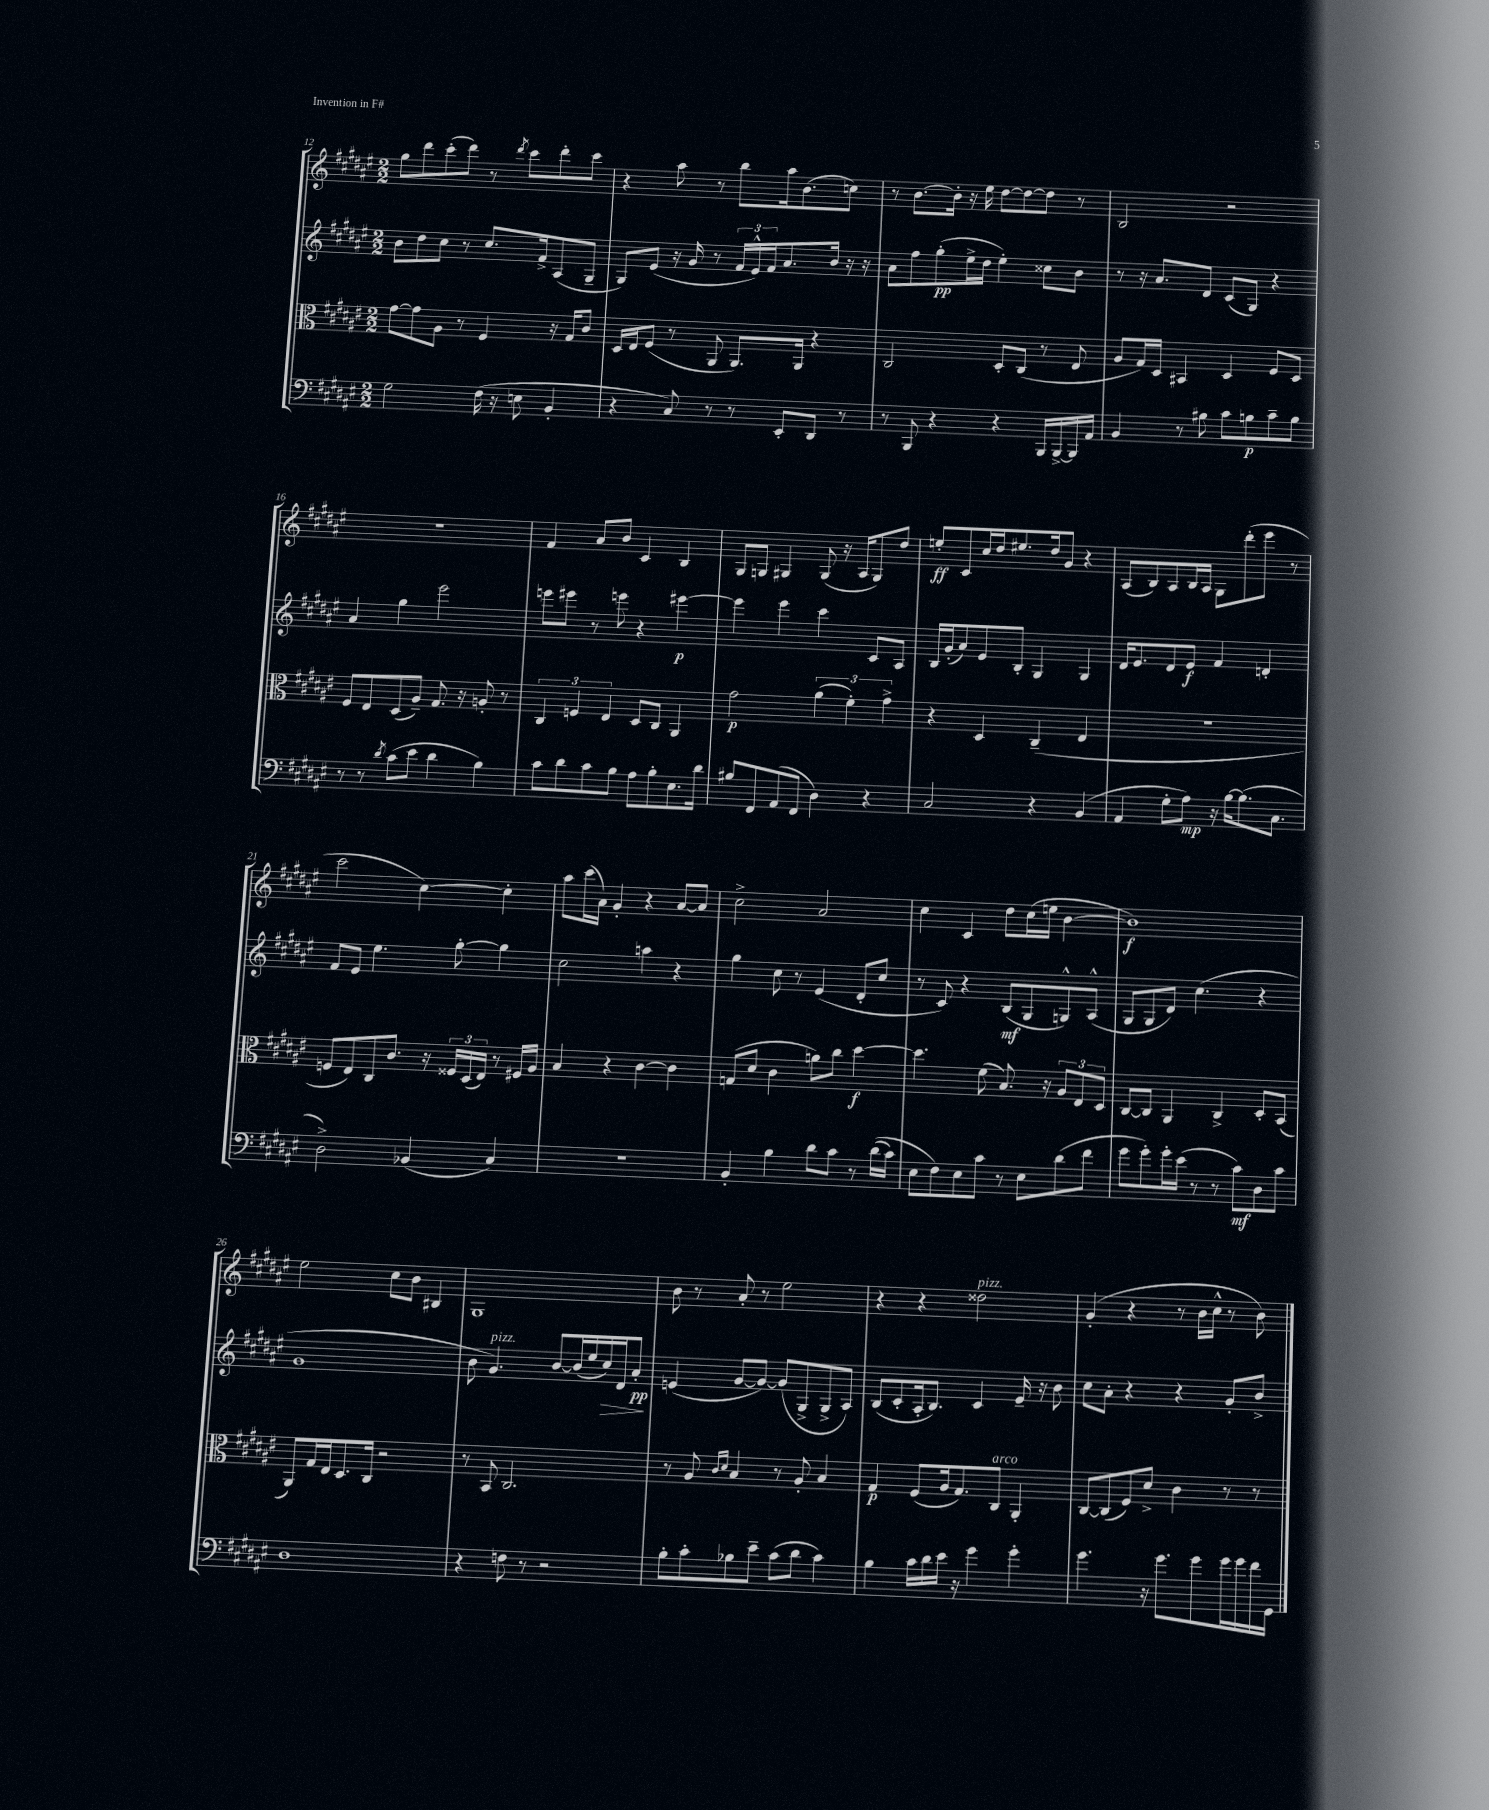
<<
\new StaffGroup <<
\new Staff = "s0" {
    \clef treble \key fis \major \numericTimeSignature \time 2/2
    gis''8 dis'''8 cis'''8-.( dis'''8) r8 \acciaccatura { dis'''8 } cis'''8 dis'''8-. cis'''8 |
    r4 ais''8 r8 b''8 ais''16 b'8.( c''8) |
    r8 b'8.~ b'16-. r16 eis''16 dis''8~ dis''8~ dis''8 r8 |
    b2 r2 |
    r1 |
    fis'4 ais'8 b'8 cis'4 b4 |
    gis8 g8 gis4 gis8( r16 ais16 gis8) dis''8 |
    e''8-.\ff cis'8 cis''16 dis''16 eis''8. dis''16 gis'8 r4 |
    ais8( b8) ais8 b16 ais16 gis8 dis'''8-.( eis'''8 r8 |
    cis'''2 cis''4~) cis''4-. |
    ais''8 cis'''16( ais'16) gis'4-. r4 ais'8~ ais'8 |
    cis''2-> ais'2 |
    cis''4 cis'4 dis''8 cis''16( e''16 b'4~ |
    b'1\f) |
    eis''2 cis''8 b'8 bis4 |
    gis1 |
    b'8 r8 ais'8-. r8 eis''2 |
    r4 r4 disis''2^\markup { \italic "pizz." } |
    gis'4-.( r4 r8 b'16 cis''16-^ r8 b'8) \bar "|." |
}
\new Staff = "s1" {
    \clef treble \key fis \major \numericTimeSignature \time 2/2
    b'8 dis''8 cis''8 r8 cis''8. fis'16-> ais8( gis8-- |
    gis8) eis'8( r16 gis'16 r8 \tuplet 3/2 { fis'16 eis'16-^) fis'16 } ais'8. b'16 r16 r16 |
    ais'8 fis''8 gis''8-.\pp( eis''16-> dis''16 eis''4-.) cisis''8 b'8 |
    r8 r16 ais'8. dis'8 cis'8( gis8) r4 |
    ais'4 gis''4 eis'''2 |
    e'''8 eis'''8 r8 e'''8 r4 eis'''4~\p |
    eis'''4 eis'''4 cis'''4 cis'8 ais8 |
    b16 gis'16-.( ais'8) eis'8 b8-. gis4 gis4 |
    dis'16 eis'8. dis'8 eis'8\f fis'4 d'4-. |
    fis'8 eis'8 eis''4. gis''8~-. gis''4 |
    cis''2 a''4 r4 |
    gis''4 cis''8 r8 eis'4( dis'8-. cis''8 |
    r8 cis'8) r4 b8\mf( gis8 g8-^) ais8-^( |
    gis8 gis8 dis'8) cis''4.( r4 |
    gis'1 |
    b'8 gis'4.^\markup { \italic "pizz." }) b'8~ b'16( eis''16 cis''16\>) dis'16 ais'8-.\pp\! |
    e'4( gis'8~ gis'8~) gis'8( gis8-> gis8-> ais8) |
    b8( cis'8-. ais16-. b8.) cis'4 eis'16-- r16 b'8 |
    cis''8 ais'8-. r4 r4 gis'8-. b'8-> \bar "|." |
}
\new Staff = "s2" {
    \clef alto \key fis \major \numericTimeSignature \time 2/2
    gis'8~ gis'8 ais8 r8 fis4 r16 gis16 cis'8 |
    dis16 eis16 fis8( r8 ais,8 ais,8.) ais,16 r4 |
    cis2 dis8-. cis8( r8 eis8 |
    ais8 gis16) dis16 bis,4 dis4 fis8 dis8 |
    fis8 eis8 dis8( ais8--) gis8. r16 a8-. r8 |
    \tuplet 3/2 { cis4 f4 eis4 } dis8 cis8 ais,4 |
    gis'2\p \tuplet 3/2 { ais'4( fis'4-.) gis'4-> } |
    r4 dis4 cis4--( eis4 |
    R1 |
    f8 eis8) cis8 cis'8. r16 \tuplet 3/2 { fisis16 dis16( eis16) } r8 fis16 ais16 |
    b4 r4 cis'4~ cis'4 |
    g8( dis'8 cis'4 a'8) cis''8 dis''4~\f |
    dis''4. fis'8( b8.) r16 \tuplet 3/2 { ais8 eis8 dis8 } |
    cis8~ cis8 ais,4 cis4-> dis8-. b,8( |
    ais,8) gis16 eis16 dis8. cis16 r2 |
    r8 b,8 cis2. |
    r8 ais8 \grace { cis'16 dis'16 } b4 r8 ais8-. b4 |
    gis4\p fis8( ais16 gis8.) cis8^\markup { \italic "arco" } ais,4-. |
    cis8~ cis8( fis8) dis'8-> cis'4 r8 r8 \bar "|." |
}
\new Staff = "s3" {
    \clef bass \key fis \major \numericTimeSignature \time 2/2
    gis2 fis16( r16 e8 b,4-. |
    r4 cis8) r8 r8 eis,8-. dis,8 r8 |
    r8 b,,8 r4 r4 b,,16 b,,16~-> b,,16 ais,16 |
    b,4 r8 bis8 cis'8 b8\p cis'8-- b8 |
    r8 r8 \acciaccatura { dis'8 } cis'8( eis'8 dis'4 b4) |
    cis'8 dis'8 cis'8 b8 ais8 b8-. eis8. dis'16 |
    bis8 fis,8 ais,8( fis,8 dis4) r4 |
    cis2 r4 b,4( |
    ais,4 gis8-. ais8\mp) r16 b16~ b8.( cis8. |
    dis2->) bes,4( cis4) |
    r1 |
    b,4-. b4 dis'8 cis'8 r8 dis'16(\( cis'16) |
    eis8 fis8\) eis8 cis'8 r8 eis8 dis'8( fis'8 |
    gis'8 gis'8-.) gis'16-. eis'16( r8 r8 cis'8\mf) dis8 cis'8 |
    dis1 |
    r4 f8 r8 r2 |
    b8-. cis'8-. bes8 eis'8-- cis'8( dis'8 cis'4) |
    b4 cis'16 dis'16 eis'16 r16 gis'4 gis'4-. |
    gis'4. r16 gis'8. gis'8 gis'16 gis'16 fis'16 gis,16 \bar "|." |
}
>>
>>
\layout { \context { \Score currentBarNumber = #12 } }
